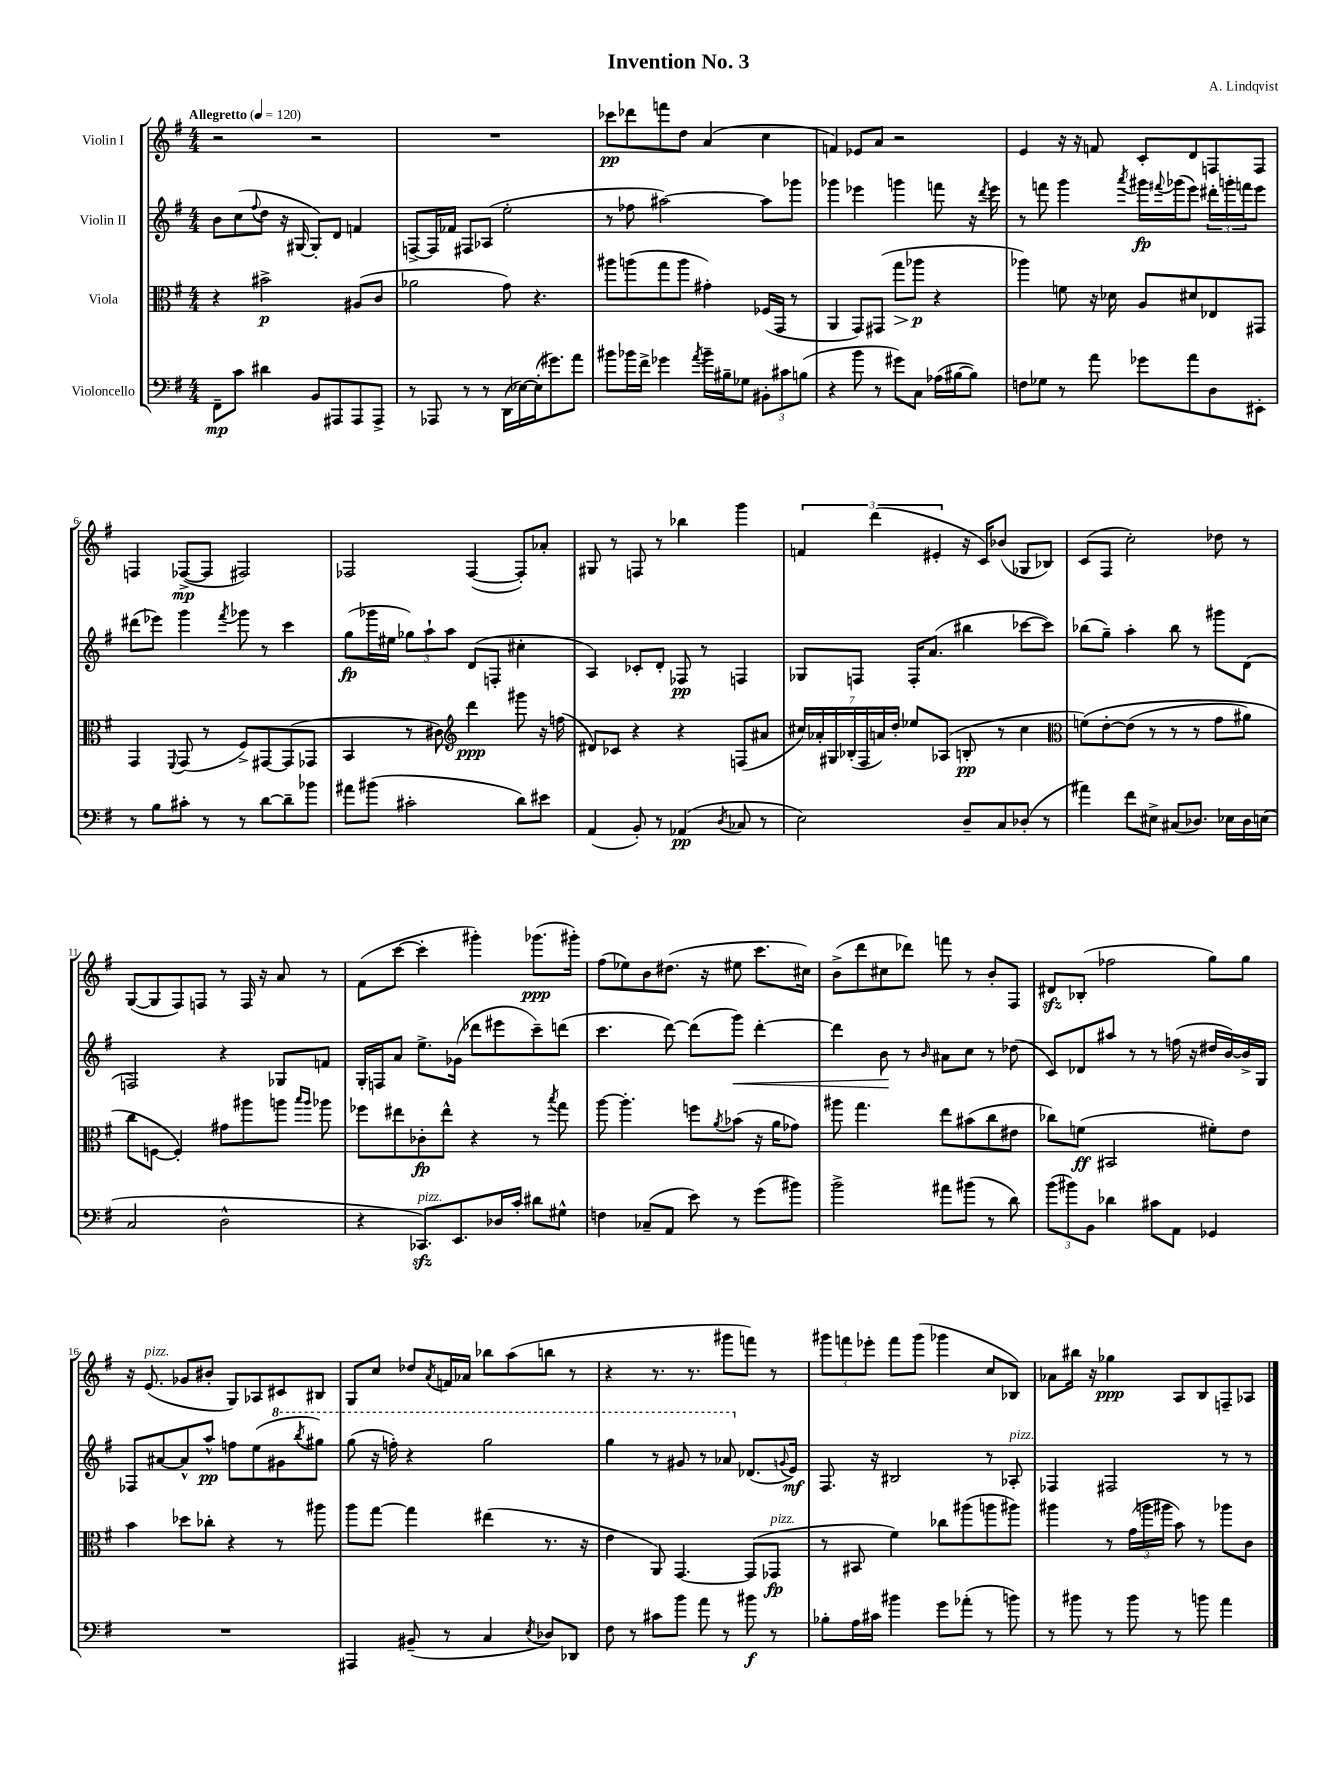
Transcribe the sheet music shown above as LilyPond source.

\header { title = "Invention No. 3" composer = "A. Lindqvist" }
<<
\new StaffGroup <<
\new Staff = "s0" \with { instrumentName = "Violin I" } {
    \clef treble \key g \major \numericTimeSignature \time 4/4 \tempo "Allegretto" 4 = 120
    r2 r2 |
    R1 |
    ces'''8\pp des'''8 f'''8 d''8 a'4( c''4 |
    f'4) ees'8 a'8 r2 |
    e'4 r16 r16 f'8 c'8-. d'8 f8 f8 |
    f4 fes8~->\mp( fes8 fis2) |
    fes2 fes4~( fes8-.) aes'8-. |
    gis8 r8 f8 r8 bes''4 g'''4 |
    \tuplet 3/2 { f'4 d'''4( eis'4-. } r16 c'16) bes'8( ges8 bes8) |
    c'8( fis8 c''2-.) des''8 r8 |
    g8~( g8 fis8) f8 r8 f16 r16 a'8 r8 |
    fis'8( c'''8~ c'''4-. gis'''4-.) ges'''8.\ppp( gis'''16-.) |
    fis''8( ees''8) b'8 dis''8.( r16 eis''8 c'''8. cis''16) |
    b'8->( d'''8 cis''8 des'''8) f'''8 r8 b'8-. fis8 |
    dis'8\sfz bes8-.( fes''2 g''8) g''8 |
    r16 e'8.^\markup { \italic "pizz." }( ges'8 bis'8-. g8) aes8 cis'8 bis8 |
    g8 c''8 des''8 \acciaccatura { a'8 } f'16 aes'16 bes''8 a''8( b''8 r8 |
    r4 r8. r8. gis'''8 f'''8) r8 |
    \tuplet 3/2 { gis'''8 f'''8 ees'''8-. } f'''8 gis'''8( ges'''4 c''8 bes8) |
    aes'8 bis''16 r16 ges''4\ppp a8 b8 f8-- aes8 \bar "|." |
}
\new Staff = "s1" \with { instrumentName = "Violin II" } {
    \clef treble \key g \major \numericTimeSignature \time 4/4
    b'8 c''8( \appoggiatura { fis''8 } d''8 r16 gis16~ gis8-.) d'8 f'4 |
    f8~-> f16 fes'16 fis8 aes8( e''2-. |
    r8 fes''8 ais''2~) ais''8 ges'''8 |
    ges'''4 ees'''4 g'''4 f'''8 r16 \acciaccatura { d'''8 } ees'''16 |
    r8 f'''8 g'''4 \acciaccatura { a'''8 } gis'''16\fp \appoggiatura { fis'''8 } ges'''16( e'''8) \tuplet 3/2 { dis'''16-. g'''16-. f'''16 } e'''8 |
    dis'''8( ees'''8) g'''4 \acciaccatura { fis'''8 } ges'''8 r8 c'''4 |
    g''8\fp( ges'''16 eis''16 \tuplet 3/2 { ges''8) a''8-! a''8 } d'8( f8-. cis''4-. |
    a4) ces'8-. d'8-. fes8\pp r8 f4 |
    ges8 f8 f16-. a'8.( bis''4 ces'''8~ ces'''8) |
    bes''8( g''8--) a''4-. bes''8 r8 gis'''8 d'8( |
    f2) r4 ges8 f'8 |
    g16-. f16 a'8 e''8.-> ges'16( des'''8 eis'''8 c'''8--) d'''8( |
    c'''4. d'''8~) d'''8( g'''8\<) d'''4~-. |
    d'''4 b'8\! r8 \grace { b'16 } ais'8 c''8 r8 des''8( |
    c'8) des'8 ais''8 r8 r8 f''16( r16 dis''16 b'16~) b'16-> g16 |
    fes8 ais'8~ ais'8-^ a''8-^\pp f''8 e''8( \ottava #1 gis''8 \acciaccatura { b'''8 } gis'''8) |
    g'''8( r16 f'''16-.) r4 g'''2 |
    g'''4 r8 gis''8 r8 aes''8 \ottava #0 des'8.( \appoggiatura { g'!8 } e'16\mf) |
    fis8. r16 bis2 r8 aes8-.^\markup { \italic "pizz." } |
    fes4 fis2 r8 r8 \bar "|." |
}
\new Staff = "s2" \with { instrumentName = "Viola" } {
    \clef alto \key g \major \numericTimeSignature \time 4/4
    r4 bis'2->\p ais8( c'8 |
    aes'2 g'8) r4. |
    ais''8 a''8( g''8 a''8 gis'4-.) fes16( g,16 r8 |
    a,4 g,8) gis,8( g''8\> aes''8\p\! r4 |
    aes''4) f'8 r16 des'16 a8 dis'8 ees8 gis,8 |
    g,4 \appoggiatura { fis,8 } g,8( r8 fis8->) gis,8~ gis,8( ges,8 |
    b,4 r8 cis'8) \clef treble d'''4\ppp gis'''8 r16 f''16( |
    dis'8) ces'8 r4 r4 f8( ais'8 |
    \tuplet 7/4 { cis''16) aes'16-. gis16 bes16-.( fis16 a'16) d''16-. } ees''8 aes8( b8-.\pp r8 cis''4 |
    \clef alto f'8)\( e'8~-. e'8( r8 r8 r8 g'8 ais'8) |
    c''8 f8~ f4-.\) gis'8 ais''8 a''8 \grace { b''16 a''16 } aes''8 |
    fes''8 eis''8 ces'8-.\fp eis''8-^ r4 r8 \acciaccatura { b''8 } g''8 |
    a''8~ a''4.-. f''8 \acciaccatura { a'8 } bes'8( r16 a'16 ges'8) |
    ais''8 g''4. e''8 bis'8( c''8 eis'8 |
    ces''8) f'8\ff( bis,2 fis'8-.) e'8 |
    b'4 des''8 ces''8-. r4 r8 ais''8 |
    a''8 g''8~ g''4 eis''4( r8. r16 |
    e'4 a,8) g,4.~ g,8( ges,8\fp^\markup { \italic "pizz." } |
    r8 bis,8 fis'4) ces''8 ais''8( a''8 ais''8) |
    ais''4 r8 \tuplet 3/2 { g'16( a''16 ais''16 } b'8) r8 aes''8 c'8 \bar "|." |
}
\new Staff = "s3" \with { instrumentName = "Violoncello" } {
    \clef bass \key g \major \numericTimeSignature \time 4/4
    fis,8--\mp c'8 dis'4 b,8 ais,,8 ais,,8 ais,,8-> |
    r8 aes,,8 r8 r8 d,16( ees16~) ees16-.( gis'8.) a'8 |
    bis'8 bes'16 fis'16-> ges'4 \acciaccatura { a'8 } bes'16-- bis16-- ges8 \tuplet 3/2 { bis,8-. cis'8 b8( } |
    r4 b'8 r8 gis'8) c8 aes16( bis16~ bis8) |
    f8 ges8 r8 a'8 ges'8 a'8 d8 eis,8-. |
    r8 b8 cis'8-. r8 r8 d'8~ d'8-- bes'8 |
    ais'8 bis'8( cis'2-. d'8) eis'8 |
    a,4( b,8-.) r8 aes,4\pp( \acciaccatura { d8 } ces8 r8 |
    e2) d8-- c8 des8-.( r8 |
    ais'4) fis'8 eis8-> cis8( des8.) ees16 des16 e16( |
    c2 d2-^ |
    r4 ces,8.\sfz^\markup { \italic "pizz." }) e,8. des16 c'16-. dis'8 gis8-^ |
    f4 ces8--( a,8 e'8) r8 g'8( bis'8) |
    b'2-> ais'8 bis'8( r8 d'8) |
    \tuplet 3/2 { b'8( bis'8) b,8 } des'4 cis'8 a,8 ges,4 |
    R1 |
    ais,,4 bis,8--( r8 c4 \acciaccatura { e8 } des8) des,8 |
    fis8 r8 cis'8 b'8 a'8 r8 bis'8\f r8 |
    bes8-. a16 cis'16 bis'4 g'8 aes'8-.( r8 b'8) |
    r8 bis'8 r8 bis'8 r8 b'8 a'4 \bar "|." |
}
>>
>>
